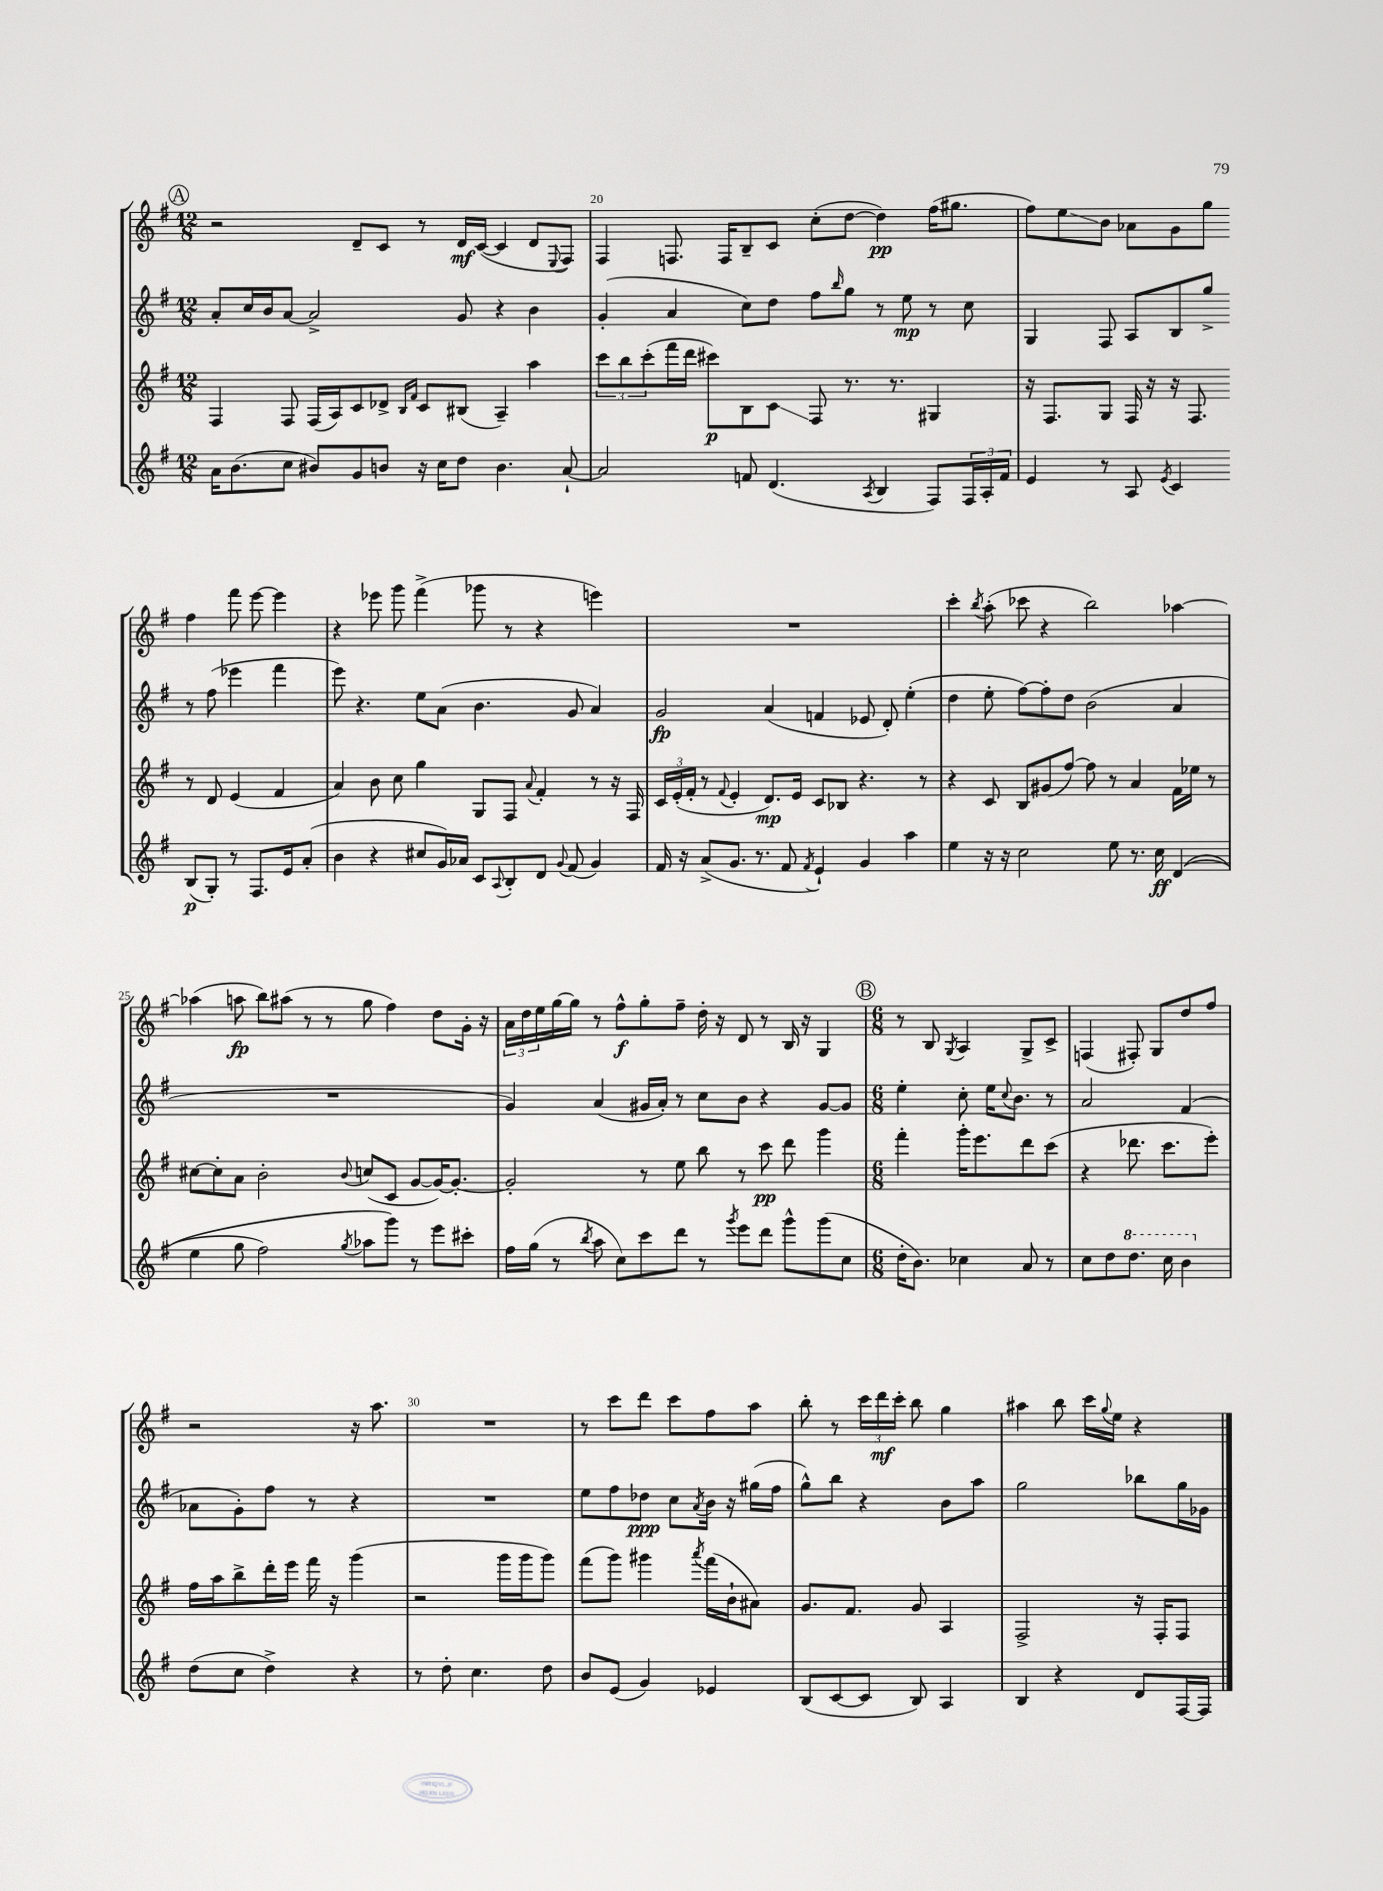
<<
\new StaffGroup <<
\new Staff = "s0" {
    \clef treble \key g \major \numericTimeSignature \time 12/8
    \mark \markup { \circle "A" } r2 d'8-- c'8 r8 d'16\mf c'16~( c'4 d'8 \appoggiatura { e8 } fis8) |
    fis4 f8. f16 b8-- c'8 c''8-.( d''8~ d''4\pp) fis''16( gis''8. |
    fis''8) e''8\glissando b'8 aes'8 g'8 g''8 fis''4 fis'''8 e'''8~ e'''4 |
    r4 ees'''8 g'''8 fis'''4->( ges'''8 r8 r4 e'''4) |
    R1. |
    c'''4-. \acciaccatura { b''8 } a''8-.( ces'''8 r4 b''2) aes''4~ |
    aes''4( a''8\fp b''8) ais''8( r8 r8 g''8 fis''4) d''8 g'16-. r16 |
    \tuplet 3/2 { a'16 d''16 e''16 } g''16~ g''16 r8 fis''8-^\f g''8-. fis''8-- d''16-. r16 d'8 r8 b16 r16 g4 |
    \mark \markup { \circle "B" } \numericTimeSignature \time 6/8 r8 b8 \acciaccatura { g8 } a4 g8-> c'8-> |
    f4( fis8-.) g8 d''8 fis''8 |
    r2 r16 a''8. |
    R2. |
    r8 c'''8 d'''8 c'''8 fis''8 a''8 |
    b''8-. r8 \tuplet 3/2 { c'''16 d'''16\mf c'''16-. } b''8 g''4 |
    ais''4 b''8 c'''16 \appoggiatura { g''8 } e''16 r4 \bar "|." |
}
\new Staff = "s1" {
    \clef treble \key g \major \numericTimeSignature \time 12/8
    \mark \markup { \circle "A" } a'8-. c''16 b'16 a'8~ a'2-> g'8 r4 b'4 |
    g'4-.( a'4 c''8) d''8 fis''8 \grace { b''16 } g''8 r8 e''8\mp r8 c''8 |
    g4 fis8 a8 b8 g''8-> r8 fis''8( ees'''4 fis'''4 |
    e'''8) r4. e''8 a'8( b'4. g'8 a'4) |
    g'2\fp a'4( f'4 ees'8 d'8-.) e''4-.( |
    d''4 e''8-. fis''8~) fis''8-. d''8 b'2( a'4 |
    R1. |
    g'4) a'4( gis'16 a'16-.) r8 c''8 b'8 r4 gis'8~ gis'8 |
    \mark \markup { \circle "B" } \numericTimeSignature \time 6/8 e''4-. c''8-. e''16 \appoggiatura { c''8 } b'8. r8 |
    a'2 fis'4( |
    aes'8 g'8-.) fis''8 r8 r4 |
    R2. |
    e''8 fis''8 des''8\ppp c''8 \acciaccatura { a'8 } b'16 r16 gis''16( fis''16 |
    g''8-^) b''8 r4 b'8 a''8 |
    g''2 bes''8 g''16 ges'16 \bar "|." |
}
\new Staff = "s2" {
    \clef treble \key g \major \numericTimeSignature \time 12/8
    \mark \markup { \circle "A" } fis4 fis8 fis16( a16) c'8 des'8-> \grace { b16 fis'16 } c'8 bis8( a4--) a''4 |
    \tuplet 3/2 { c'''8 b''8 c'''8-.( } fis'''16 d'''16 cis'''8\p) b8 c'8\glissando fis8 r8. r8. gis4 |
    r16 fis8. g8 fis16 r16 r16 fis8. r8 d'8 e'4( fis'4 |
    a'4) b'8 c''8 g''4 g8 fis8 \appoggiatura { a'8 } fis'4-. r8 r16 fis16 |
    \tuplet 3/2 { c'16 e'16-.( fis'16-. } r8 \appoggiatura { fis'8 } e'4-. d'8.\mp) e'16 c'8 bes8 r4. r8 |
    r4 c'8 b8 gis'8( fis''8~) fis''8 r8 a'4 fis'16 ees''16 r8 |
    cis''8~ cis''8-. a'8 b'2-. \appoggiatura { b'8 } c''8( c'8 g'8~ g'16~) g'8.~-. |
    g'2-. r8 e''8 b''8 r8 c'''8\pp d'''8 g'''4 |
    \mark \markup { \circle "B" } \numericTimeSignature \time 6/8 fis'''4-. g'''16-. e'''8. d'''8 c'''8( |
    r4 des'''8. c'''8. e'''8-.) |
    fis''16 a''16 b''8-> d'''16-. e'''16 fis'''16 r16 g'''4( |
    r2 g'''16 g'''16 g'''8) |
    fis'''8( g'''8) gis'''4 \acciaccatura { a'''8 } fis'''16( b'16-! ais'8) |
    g'8. fis'8. g'8 a4 |
    fis2-> r16 fis16-. fis8 \bar "|." |
}
\new Staff = "s3" {
    \clef treble \key g \major \numericTimeSignature \time 12/8
    \mark \markup { \circle "A" } a'16 b'8.( c''8 bis'8) g'8 b'8 r16 c''16 d''8 b'4. a'8~-! |
    a'2 f'8 d'4.( \acciaccatura { a8 } b4 fis8) \tuplet 3/2 { fis16 a16-. f'16 } |
    e'4 r8 a8 \acciaccatura { e'8 } c'4 b8\p( g8-.) r8 fis8. e'16 a'8-.( |
    b'4 r4 cis''8 g'16) aes'16 c'8 \appoggiatura { a8 } b8-. d'8 \appoggiatura { g'8 } fis'8( g'4) |
    fis'16 r16 a'8->( g'8. r8. fis'8 \acciaccatura { fis'8 } e'4-!) g'4 a''4 |
    e''4 r16 r16 c''2 e''8 r8. c''16\ff d'4(\( |
    e''4 g''8 fis''2) \acciaccatura { g''8 } aes''8 g'''8\) r8 e'''8 cis'''8-. |
    fis''16 g''16( r8 \acciaccatura { b''8 } a''8 c''8) c'''8 d'''8 r8 \acciaccatura { g'''8 } e'''8 d'''8 g'''8-^ g'''8( c''8 |
    \mark \markup { \circle "B" } \numericTimeSignature \time 6/8 d''16-. b'8.) ces''4 a'8 r8 |
    c''8 d''8 \ottava #1 d'''8. c'''16 b''4 \ottava #0 |
    d''8( c''8 d''4->) r4 |
    r8 d''8-. c''4. d''8 |
    b'8 e'8( g'4) ees'4 |
    b8( c'8~ c'8 b8) a4 |
    b4 r4 d'8 fis16~ fis16 \bar "|." |
}
>>
>>
\layout { \context { \Score currentBarNumber = #19 \override BarNumber.break-visibility = ##(#f #t #t) barNumberVisibility = #(every-nth-bar-number-visible 5) } }
